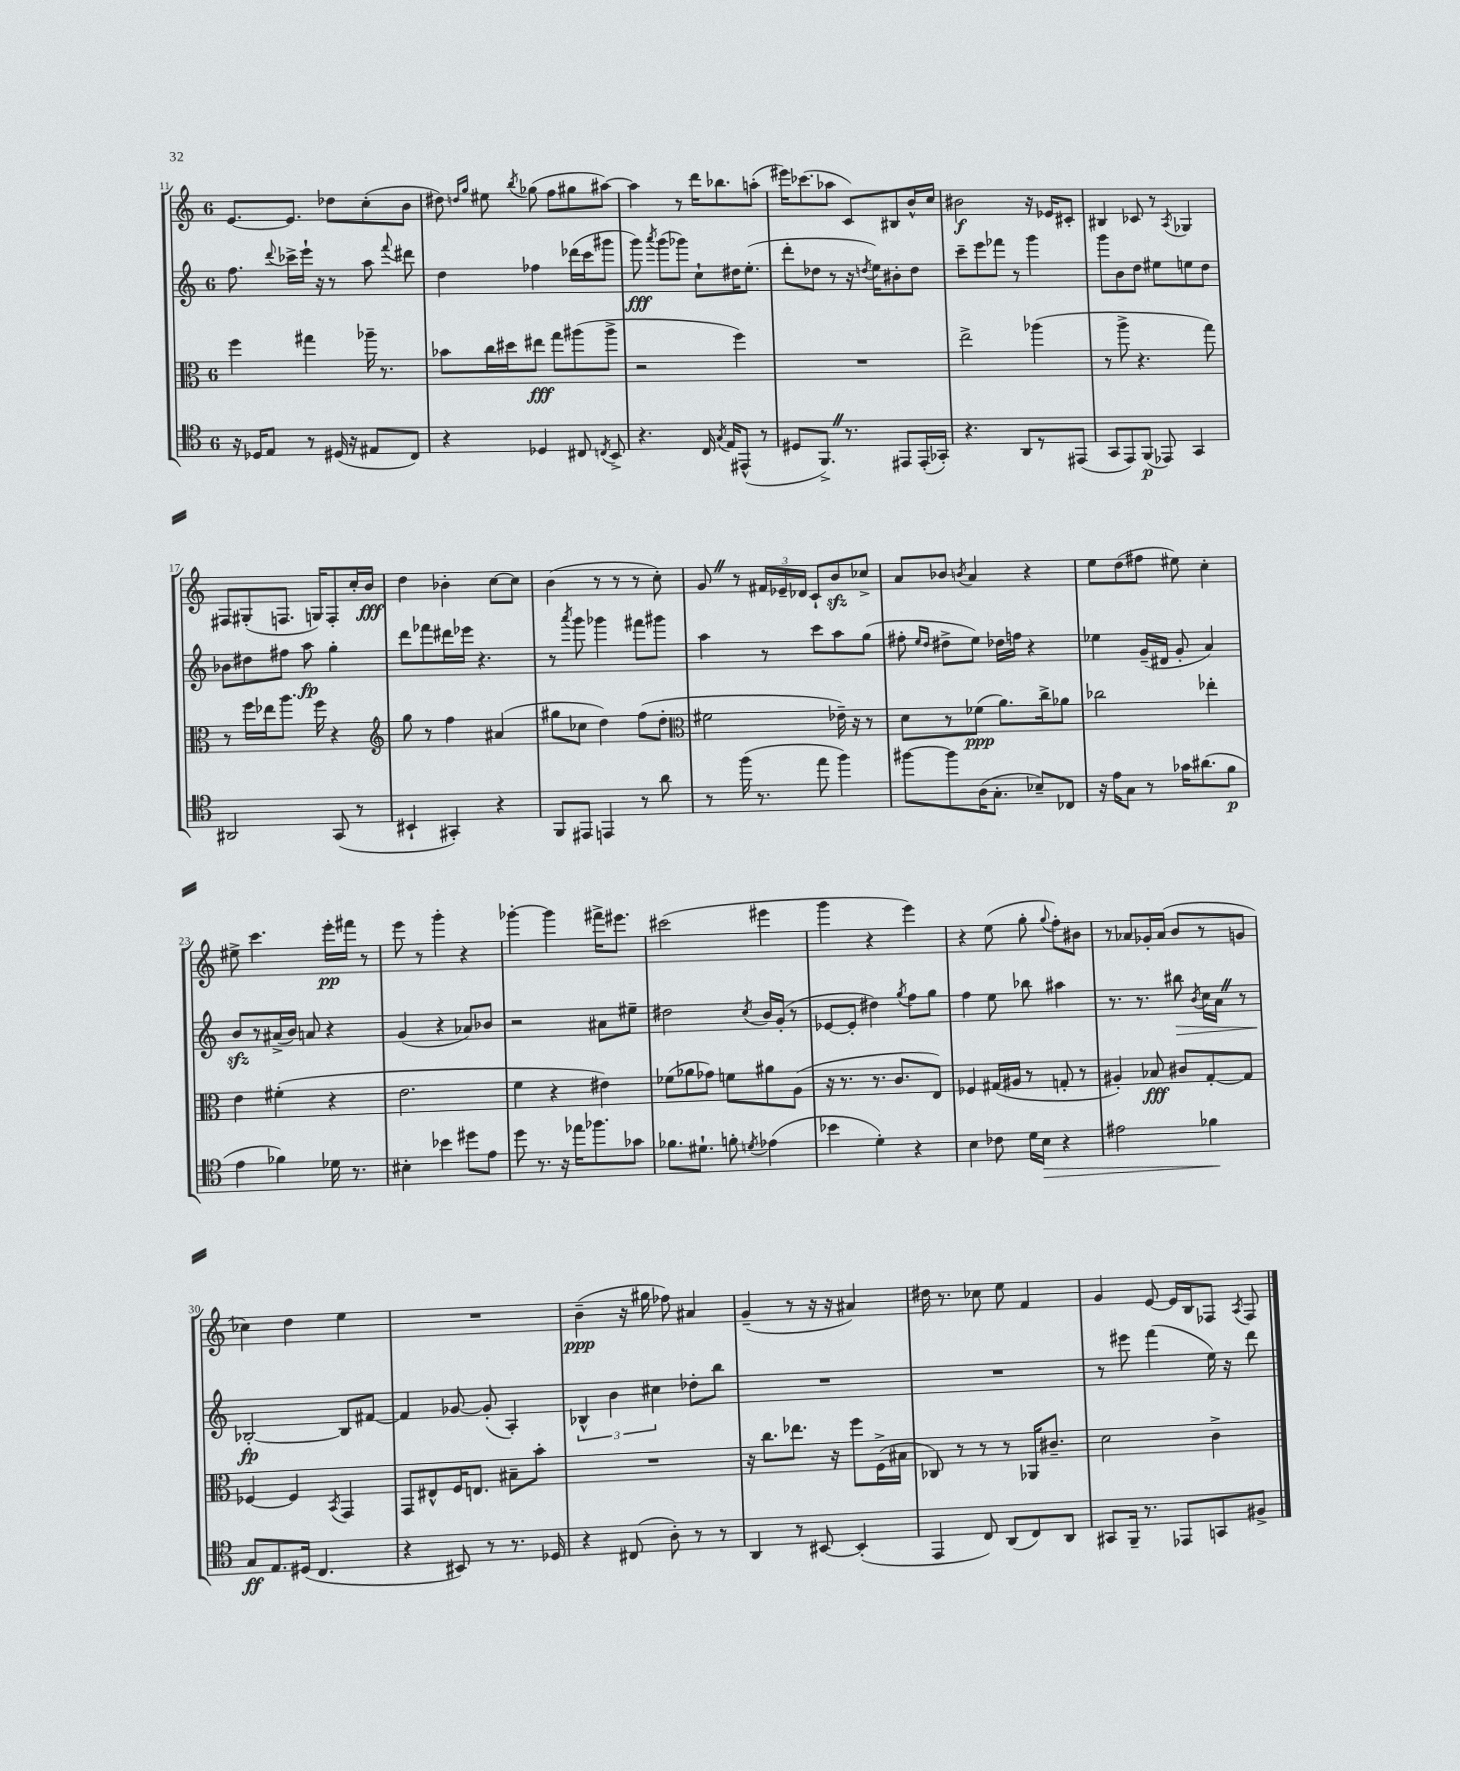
<<
\new StaffGroup <<
\new Staff = "s0" {
    \clef treble \key c \major \once \override Staff.TimeSignature.style = #'single-digit \time 6/8
    \autoBeamOff e'8.[~ e'8.] des''8[ c''8-.( b'8] |
    dis''8) \grace { d''16[ g''16] } eis''8 \acciaccatura { b''8 } ges''8( f''8[ gis''8 ais''8]~) |
    ais''4 r8 d'''16[ bes''8. a''8]-.( |
    eis'''16[) ces'''8.( aes''8] c'8[) bis8 b'16-^ c''16] |
    bis'2\f r16 ees'16[ cis'8]-. |
    bis4 ces'8 r8 \acciaccatura { a8 } ges4 |
    fis8[ gis8-.( f8.] g16[) f8-. c''16-. b'16]\fff |
    d''4 bes'4-. c''8[~ c''8] |
    b'4( r8 r8 r8 c''8-.) |
    g'8 \once \override BreathingSign.text = \markup { \musicglyph "scripts.caesura.straight" } \breathe r8 \tuplet 3/2 { fis'16[ ees'16-- des'16] } c'8[-! b'8\sfz ces''8]-> |
    a'8[ bes'8] \acciaccatura { b'8 } a'4 r4 |
    e''8[ d''8( fis''8] eis''8) c''4-. |
    eis''8-> c'''4. e'''16[-.\pp fis'''16] r8 |
    e'''8 r8 g'''4-. r4 |
    ges'''4~-. ges'''4 fis'''16[-> eis'''8.] |
    cis'''2( eis'''4 |
    g'''4 r4 e'''4) |
    r4 e''8( g''8-. \appoggiatura { g''8 } f''8[-.) bis'8] |
    r8 aes'8[ ges'16-. aes'16]( b'8[ r8 g'8] |
    ces''4) d''4 e''4 |
    R2. |
    b'4--\ppp( r16 gis''16 fes''8) ais'4 |
    g'4--( r8 r16 r16 ais'4) |
    dis''16 r8. ces''8 e''8 f'4 |
    g'4 e'8~ e'16[ b16 fes8] \acciaccatura { a8 } fes8 \bar "|." |
}
\new Staff = "s1" {
    \clef treble \key c \major \once \override Staff.TimeSignature.style = #'single-digit \time 6/8
    \autoBeamOff f''8. \appoggiatura { d'''8 } ces'''16[-> e'''16]-! r16 r8 a''8 \appoggiatura { f'''8 } dis'''8 |
    d''4 fes''4 des'''16[( c'''16 gis'''8] |
    g'''8\fff) \acciaccatura { a'''8 } g'''8[( ges'''8]) c''8[-! dis''16 e''8.]-.( |
    d'''8[-. des''8] r8 r16 \acciaccatura { d''8 } e''16[) bis'8-. d''8] |
    c'''8[-- e'''8 fes'''8] r8 g'''4 |
    g'''8[ b'8 d''8] eis''8[ e''8 d''8] |
    bes'8[ dis''8 fis''8] a''8\fp g''4-. |
    d'''8[ fes'''8 dis'''16 ees'''16] r4. |
    r8 \acciaccatura { a'''8 } g'''8 ges'''4 fis'''8[ gis'''8] |
    a''4 r8 c'''8[ a''8 g''8]( |
    fis''8-. \grace { e''16[ d''16] } dis''8[-> e''8]) des''16[ f''16] r4 |
    ees''4 g'16[--( dis'16] g'8-. a'4) |
    b'8[\sfz r8 ais'16->( b'16]) a'8 r4 |
    g'4( r4 aes'8[) bes'8] |
    r2 ais'8[ eis''8]-- |
    dis''2 \acciaccatura { c''8 } b'16[ g'16]-.( r8 |
    ees'8[~ ees'8]-. dis''4) \acciaccatura { g''8 } f''8[ g''8] |
    f''4 e''8 bes''8 ais''4 |
    r8. r8. bis''8\> \acciaccatura { b'8 } c''16[ a'16] \once \override BreathingSign.text = \markup { \musicglyph "scripts.caesura.straight" } \breathe r8 |
    bes2~-.\fp\! bes8[ fis'8]~ |
    fis'4 ges'8~ ges'8-.( a4-.) |
    \tuplet 3/2 { bes4-^ b'4 cis''4 } des''8[-. b''8] |
    R2. |
    R2. |
    r8 eis'''8 f'''4( e''16) r16 d'''8 \bar "|." |
}
\new Staff = "s2" {
    \clef alto \key c \major \once \override Staff.TimeSignature.style = #'single-digit \time 6/8
    \autoBeamOff f''4 gis''4 aes''16-- r8. |
    bes'8[ c''16 dis''16 eis''8]\fff g''8[ ais''8( ais''8]-> |
    r2 f''4) |
    R2. |
    e''2-> aes''4( |
    r8 a''8-> r4. g''8) |
    r8 f''16[ ees''16 a''8.] f''16 r4 |
    \clef treble g''8 r8 f''4 ais'4( |
    gis''8[ ces''8] d''4) f''8[( d''8]-. |
    \clef alto fis'2 ees'16--) r16 r8 |
    d'8[ r8 fes'8]\ppp( a'8.[) c''16-> aes'8] |
    ces''2 ees''4-. |
    e'4 fis'4-.( r4 |
    e'2. |
    f'4 r4 eis'4) |
    fes'8[( aes'8 ges'8]) f'8[ ais'8 a8]( |
    r16 r8. r8. c'8.[ e8]) |
    fes4 gis16[( ais16] r8 g8-. r8 |
    ais4-.) bes8\fff cis'8[ g8~-. g8] |
    fes4~ fes4 \acciaccatura { b,8 } g,4 |
    g,8[ eis8-^ f16 e8.] bis8[-- b'8]-. |
    R2. |
    r16 c''8.[ ees''8.] r16 f''8[ f16->( bis16] |
    ces8) r8 r8 r8 aes,16[ cis'8.]-- |
    d'2 c'4-> \bar "|." |
}
\new Staff = "s3" {
    \clef tenor \key c \major \once \override Staff.TimeSignature.style = #'single-digit \time 6/8
    \autoBeamOff r16 des16[ e8] r8 dis16( r16 eis8[ c8]) |
    r4 des4 cis8 \acciaccatura { c8 } b,8-> |
    r4. c16 \acciaccatura { g8 } e16[ eis,8]-^( r8 |
    dis8[ f,8.]->) \once \override BreathingSign.text = \markup { \musicglyph "scripts.caesura.straight" } \breathe r8. eis,8[ eis,16-.( ges,16]-.) |
    r4. a,8[ r8 eis,8]( |
    g,8[ e,8) f,8]\p( ees,8) g,4 |
    ais,2 g,8( r8 |
    bis,4-! gis,4-.) r4 |
    f,8[ eis,8] e,4 r8 a'8 |
    r8 f''16( r8. e''8 f''4) |
    fis''8[~ fis''8 a16( g8.]-. bes8[--) ces8] |
    r16 e'16[ g8] r8 ges'16[ ais'8.( f'8]\p |
    e'4 fes'4) des'16 r8. |
    bis4-. bes'4 dis''8[ e'8] |
    d''8 r8. r16 ees''16[ fes''8. ges'8] |
    fes'8.[ dis'8.]-! f'8-. \acciaccatura { d'8 } ees'4( |
    bes'4 d'4-.) r4 |
    b4 ces'8 d'16[ b16]\> r4 |
    eis'2 fes'4\! |
    g8[\ff e8. dis16]( c4. |
    r4 bis,8) r8 r8. des16 |
    r4 cis8( a8-.) r8 r8 |
    a,4 r8 bis,8~ bis,4-.( |
    e,4 c8) a,8[( c8) a,8] |
    gis,8[ f,16]-- r8. ees,8[ g,8 fis8]-> \bar "|." |
}
>>
>>
\layout { \context { \Score currentBarNumber = #11 } }
